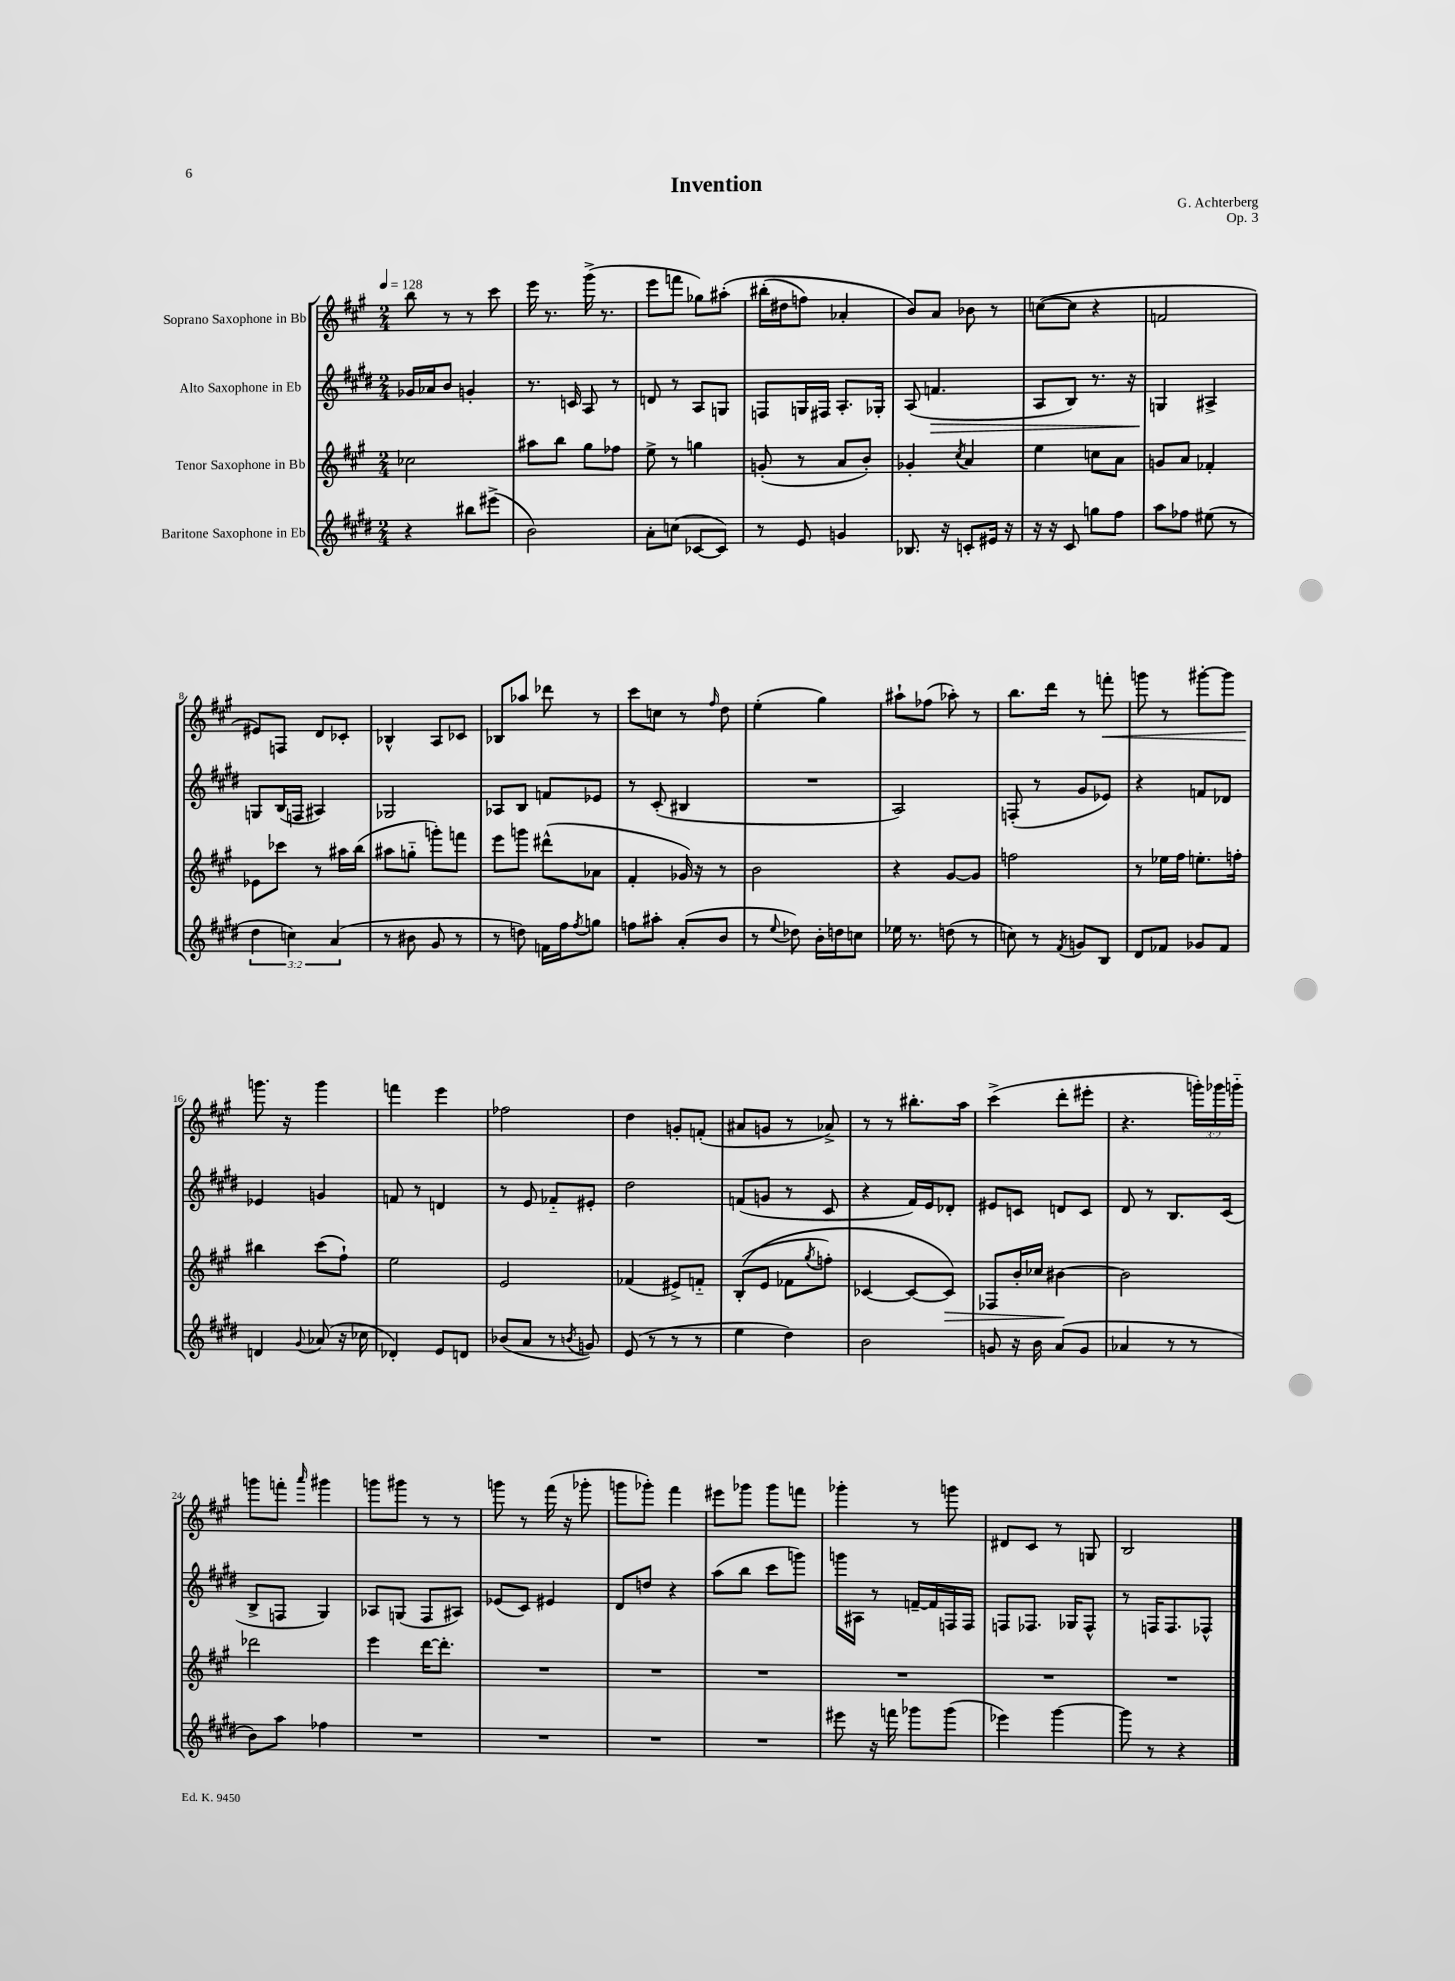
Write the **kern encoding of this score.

**kern	**kern	**dynam	**kern	**dynam	**kern	**dynam
*part4	*part3	*part3	*part2	*part2	*part1	*part1
*staff4	*staff3	*staff3	*staff2	*staff2	*staff1	*staff1
*I"Baritone Saxophone in Eb	*I"Tenor Saxophone in Bb	*	*I"Alto Saxophone in Eb	*	*I"Soprano Saxophone in Bb	*
*clefG2	*clefG2	*	*clefG2	*	*clefG2	*
*k[f#c#g#d#]	*k[f#c#g#]	*	*k[f#c#g#d#]	*	*k[f#c#g#]	*
*M2/4	*M2/4	*	*M2/4	*	*M2/4	*
*MM128	*MM128	*	*MM128	*	*MM128	*
=1	=1	=1	=1	=1	=1	=1
4r	2cc-X\	.	16g-X/LL	.	8bb\	.
.	.	.	16a-X/J	.	.	.
.	.	.	8b/J	.	8r	.
8bb#X\L	.	.	4gn'/	.	8r	.
(8eee#X^\J	.	.	.	.	8ccc#\	.
=2	=2	=2	=2	=2	=2	=2
2b\)	8aa#X\L	.	8.r	.	16eee\	.
.	.	.	.	.	8.r	.
.	8bb\J	.	.	.	.	.
.	.	.	16cn/	.	.	.
.	8gg#\L	.	8A/	.	(16ggg#^\	.
.	.	.	.	.	8.r	.
.	8ff-X\J	.	8r	.	.	.
=3	=3	=3	=3	=3	=3	=3
8a'\L	8ee^\	.	8dn/	.	8eee\L	.
(8ccn\J	8r	.	8r	.	8fffn\J	.
[8c-X/L	4ggn\	.	8A/L	.	8gg-X\L)	.
8c-/J])	.	.	8Gn/J	.	(8aa#X'\J	.
=4	=4	=4	=4	=4	=4	=4
8r	(8gn'/	.	8Fn/L	.	(16bb#X'\LL	.
.	.	.	.	.	16dd#X\J	.
8e/	8r	.	16Gn/L	.	8ffn\J)	.
.	.	.	16F#X/JJ	.	.	.
4gn/	8a/L	.	8.A'/L	.	4a-X'/	.
.	8b'/J)	.	.	.	.	.
.	.	.	16G-X'/Jk	.	.	.
=5	=5	=5	=5	=5	=5	=5
8.B-X/	4g-X'/	.	(8A/	.	8b/L)	.
!	!	!	!	!LO:HP:b	!	!
.	.	.	4.fn/	>	8a/J	.
16r	.	.	.	.	.	.
.	8qcc#/	.	.	.	.	.
8cn'/L	4a/	.	.	.	8b-X\	.
16e#X/Jk	.	.	.	.	8r	.
16r	.	.	.	.	.	.
=6	=6	=6	=6	=6	=6	=6
16r	4ee\	.	8A/L	.	([8ccn\L	.
16r	.	.	.	.	.	.
8c#/	.	.	8B/J)	.	8cc\J]	.
8ggn\L	8ccn\L	.	8.r	.	4r	.
8ff#\J	8a\J	.	.	.	.	.
.	.	.	16r	.	.	.
=7	=7	=7	=7	=7	=7	=7
8aa\L	8gn/L	.	4Gn/	.	2fn/	.
8ff-X\J	8a/J	.	.	.	.	.
(8ee#X\	4f-X'/	.	4A#X^/	]	.	.
8r	.	.	.	.	.	.
!!LO:LB:g=z
=8	=8	=8	=8	=8	=8	=8
6dd#\	8e-X\L	.	8Gn/L	.	8e#X/L)	.
.	8ccc-X\J	.	(16B/L	.	8Fn/J	.
6ccn\)	.	.	.	.	.	.
.	.	.	16Fn/JJ	.	.	.
.	8r	.	4A#X/)	.	8d/L	.
(6a/	.	.	.	.	.	.
.	16aa#X\LL	.	.	.	8c-X'/J	.
.	(16bb\JJ	.	.	.	.	.
=9	=9	=9	=9	=9	=9	=9
8r	8aa#X\L	.	2G-X/	.	4B-X^^/	.
8b#X\	8ggn\J	.	.	.	.	.
8g#/	8gggn'\L)	.	.	.	8A/L	.
8r	8fffn\J	.	.	.	8c-X/J	.
=10	=10	=10	=10	=10	=10	=10
8r	8eee\L	.	8A-X/L	.	8B-X/L	.
8ddn\)	8gggn\J	.	8B/J	.	8aa-X/J	.
16fn\LL	(8ddd#X^^\L	.	8fn/L	.	8ddd-X\	.
16ff#\J	.	.	.	.	.	.
8qff#/	.	.	.	.	.	.
8ggn\J	8a-X\J	.	8e-X/J	.	8r	.
=11	=11	=11	=11	=11	=11	=11
8ffn\L	4f#'/	.	8r	.	8ccc#\L	.
8aa#X'\J	.	.	(8c#'/	.	8ccn\J	.
(8a'/L	16g-X/)	.	4B#X/	.	8r	.
.	16r	.	.	.	.	.
.	.	.	.	.	16qqff#/	.
8b/J	8r	.	.	.	8dd\	.
=12	=12	=12	=12	=12	=12	=12
8r	2b\	.	2r	.	(4ee'\	.
8qqee/	.	.	.	.	.	.
8dd-X\)	.	.	.	.	.	.
16b'\LL	.	.	.	.	4gg#\)	.
16ddn\J	.	.	.	.	.	.
8ccn\J	.	.	.	.	.	.
=13	=13	=13	=13	=13	=13	=13
16ee-X\	4r	.	2A/)	.	8aa#X`\L	.
8.r	.	.	.	.	.	.
.	.	.	.	.	(8ff-X\J	.
(8ddn\	[8g#/L	.	.	.	8aa-X'\)	.
8r	8g#/J]	.	.	.	8r	.
=14	=14	=14	=14	=14	=14	=14
8ccn\)	2ffn\	.	(8Fn'/	.	8.bb\L	.
8r	.	.	8r	.	.	.
.	.	.	.	.	16ddd\Jk	.
8qf#/	.	.	.	.	.	.
8gn/L	.	.	8g#/L	.	8r	.
!	!	!	!	!	!	!LO:HP:b
8B/J	.	.	8e-X/J)	.	8fffn'\	<
=15	=15	=15	=15	=15	=15	=15
8d#/L	8r	.	4r	.	8gggn\	.
8f-X/J	16ee-X\LL	.	.	.	8r	.
.	16ff#\JJ	.	.	.	.	.
8g-X/L	8.een'\L	.	8fn/L	.	[8ggg#X'\L	.
8f-/J	.	.	8d-X/J	.	8ggg#\J]	.
.	16ffn'\Jk	.	.	.	.	.
!!LO:LB:g=z
=16	=16	=16	=16	=16	=16	=16
4dn/	4bb#X\	.	4e-X/	.	8.gggn\	.
.	.	.	.	.	16r	[
8qqg#/	.	.	.	.	.	.
(8a-X/	(8ccc#\L	.	4gn/	.	4ggg\	.
16r	8ff#`\J)	.	.	.	.	.
16cc-X\	.	.	.	.	.	.
=17	=17	=17	=17	=17	=17	=17
4d-X'/)	2ee\	.	8fn/	.	4fffn\	.
.	.	.	8r	.	.	.
8e/L	.	.	4dn/	.	4eee\	.
8dn/J	.	.	.	.	.	.
=18	=18	=18	=18	=18	=18	=18
(8b-X/L	2e/	.	8r	.	2ff-X\	.
8a/J	.	.	8e/	.	.	.
8r	.	.	8f-X/L	.	.	.
8qbn/	.	.	.	.	.	.
8gn/)	.	.	8e#X'/J	.	.	.
=19	=19	=19	=19	=19	=19	=19
(8e/	(4f-X/	.	2dd#\	.	4dd\	.
8r	.	.	.	.	.	.
8r	8e#X^/L)	.	.	.	8gn'/L	.
8r	8fn/J	.	.	.	(8fn'/J	.
=20	=20	=20	=20	=20	=20	=20
4ee\	((8B'/L	.	(8fn/L	.	8a#X/L	.
.	8e/J	.	8gn/J	.	8gn/J	.
4dd#\)	8f-X\L	.	8r	.	8r	.
.	8qgg#/	.	.	.	.	.
.	8ffn'\J)	.	8c#/	.	8a-X^/)	.
=21	=21	=21	=21	=21	=21	=21
2b\	[4c-X/	.	4r	.	8r	.
.	.	.	.	.	8r	.
.	8c-/L_	.	16f#/LL)	.	8.bb#X'\L	.
.	.	.	16e/J	.	.	.
!	!	!LO:HP:b	!	!	!	!
.	8c-/J])	>	8d-X'/J	.	.	.
.	.	.	.	.	16aa\Jk	.
=22	=22	=22	=22	=22	=22	=22
8gn/	8F-X/L	.	8e#X/L	.	(4ccc#^\	.
16r	16b'/L	.	8cn/J	.	.	.
16b\	16cc-X/JJ	.	.	.	.	.
(8a/L	[4b#X\	.	8dn/L	.	8ddd'\L	.
8g/J	.	.	8c/J	.	8eee#X'\J	.
.	.	]	.	.	.	.
=23	=23	=23	=23	=23	=23	=23
4a-X/	2b#\]	.	8d#/	.	4.r	.
.	.	.	8r	.	.	.
8r	.	.	8.B/L	.	.	.
8r	.	.	.	.	24gggn'\LL)	.
.	.	.	.	.	24ggg-X\	.
.	.	.	(16c#/Jk	.	.	.
.	.	.	.	.	24gggn\JJ	.
!!LO:LB:g=z
=24	=24	=24	=24	=24	=24	=24
8b\L)	2ddd-X\	.	8B^/L	.	8gggn\L	.
8aa\J	.	.	8Fn/J	.	8fffn'\J	.
.	.	.	.	.	16qqaaa/	.
4ff-X\	.	.	4G#/)	.	4ggg#X\	.
=25	=25	=25	=25	=25	=25	=25
2r	4eee\	.	8A-X/L	.	8gggn\L	.
.	.	.	(8Gn/J	.	8ggg#X\J	.
.	[16ddd\KL	.	8F#/L	.	8r	.
.	8.ddd'\J]	.	.	.	.	.
.	.	.	8A#X/J)	.	8r	.
=26	=26	=26	=26	=26	=26	=26
2r	2r	.	(8e-X/L	.	8gggn\	.
.	.	.	8c#/J)	.	8r	.
.	.	.	4e#X/	.	(16fff#\	.
.	.	.	.	.	16r	.
.	.	.	.	.	8ggg-X'\	.
=27	=27	=27	=27	=27	=27	=27
2r	2r	.	8d#/L	.	8gggn\L	.
.	.	.	8ddn/J	.	8ggg-X'\J)	.
.	.	.	4r	.	4fff#\	.
=28	=28	=28	=28	=28	=28	=28
2r	2r	.	(8aa\L	.	8eee#X\L	.
.	.	.	8bb\J	.	8ggg-X\J	.
.	.	.	8ccc#\L	.	8ggg-\L	.
.	.	.	8gggn\J)	.	8fffn\J	.
=29	=29	=29	=29	=29	=29	=29
8eee#X\	2r	.	16gggn\LL	.	4ggg-X'\	.
.	.	.	16A#X\JJ	.	.	.
16r	.	.	8r	.	.	.
16fffn\	.	.	.	.	.	.
8ggg-X\L	.	.	[16fn~/LL	.	8r	.
.	.	.	16f/]	.	.	.
(8ggg-\J	.	.	16Fn/	.	8gggn\	.
.	.	.	16F/JJ	.	.	.
=30	=30	=30	=30	=30	=30	=30
4eee-X\)	2r	.	8Fn/L	.	8d#X/L	.
.	.	.	8.F-X/J	.	8c#/J	.
[4ggg#\	.	.	.	.	8r	.
.	.	.	16G-X/KL	.	.	.
.	.	.	8F-^^/J	.	8Gn/	.
=31	=31	=31	=31	=31	=31	=31
8ggg#\]	2r	.	8r	.	2B/	.
8r	.	.	16Fn/KL	.	.	.
.	.	.	8.F/	.	.	.
4r	.	.	.	.	.	.
.	.	.	8F-X^^/J	.	.	.
==	==	==	==	==	==	==
*-	*-	*-	*-	*-	*-	*-
